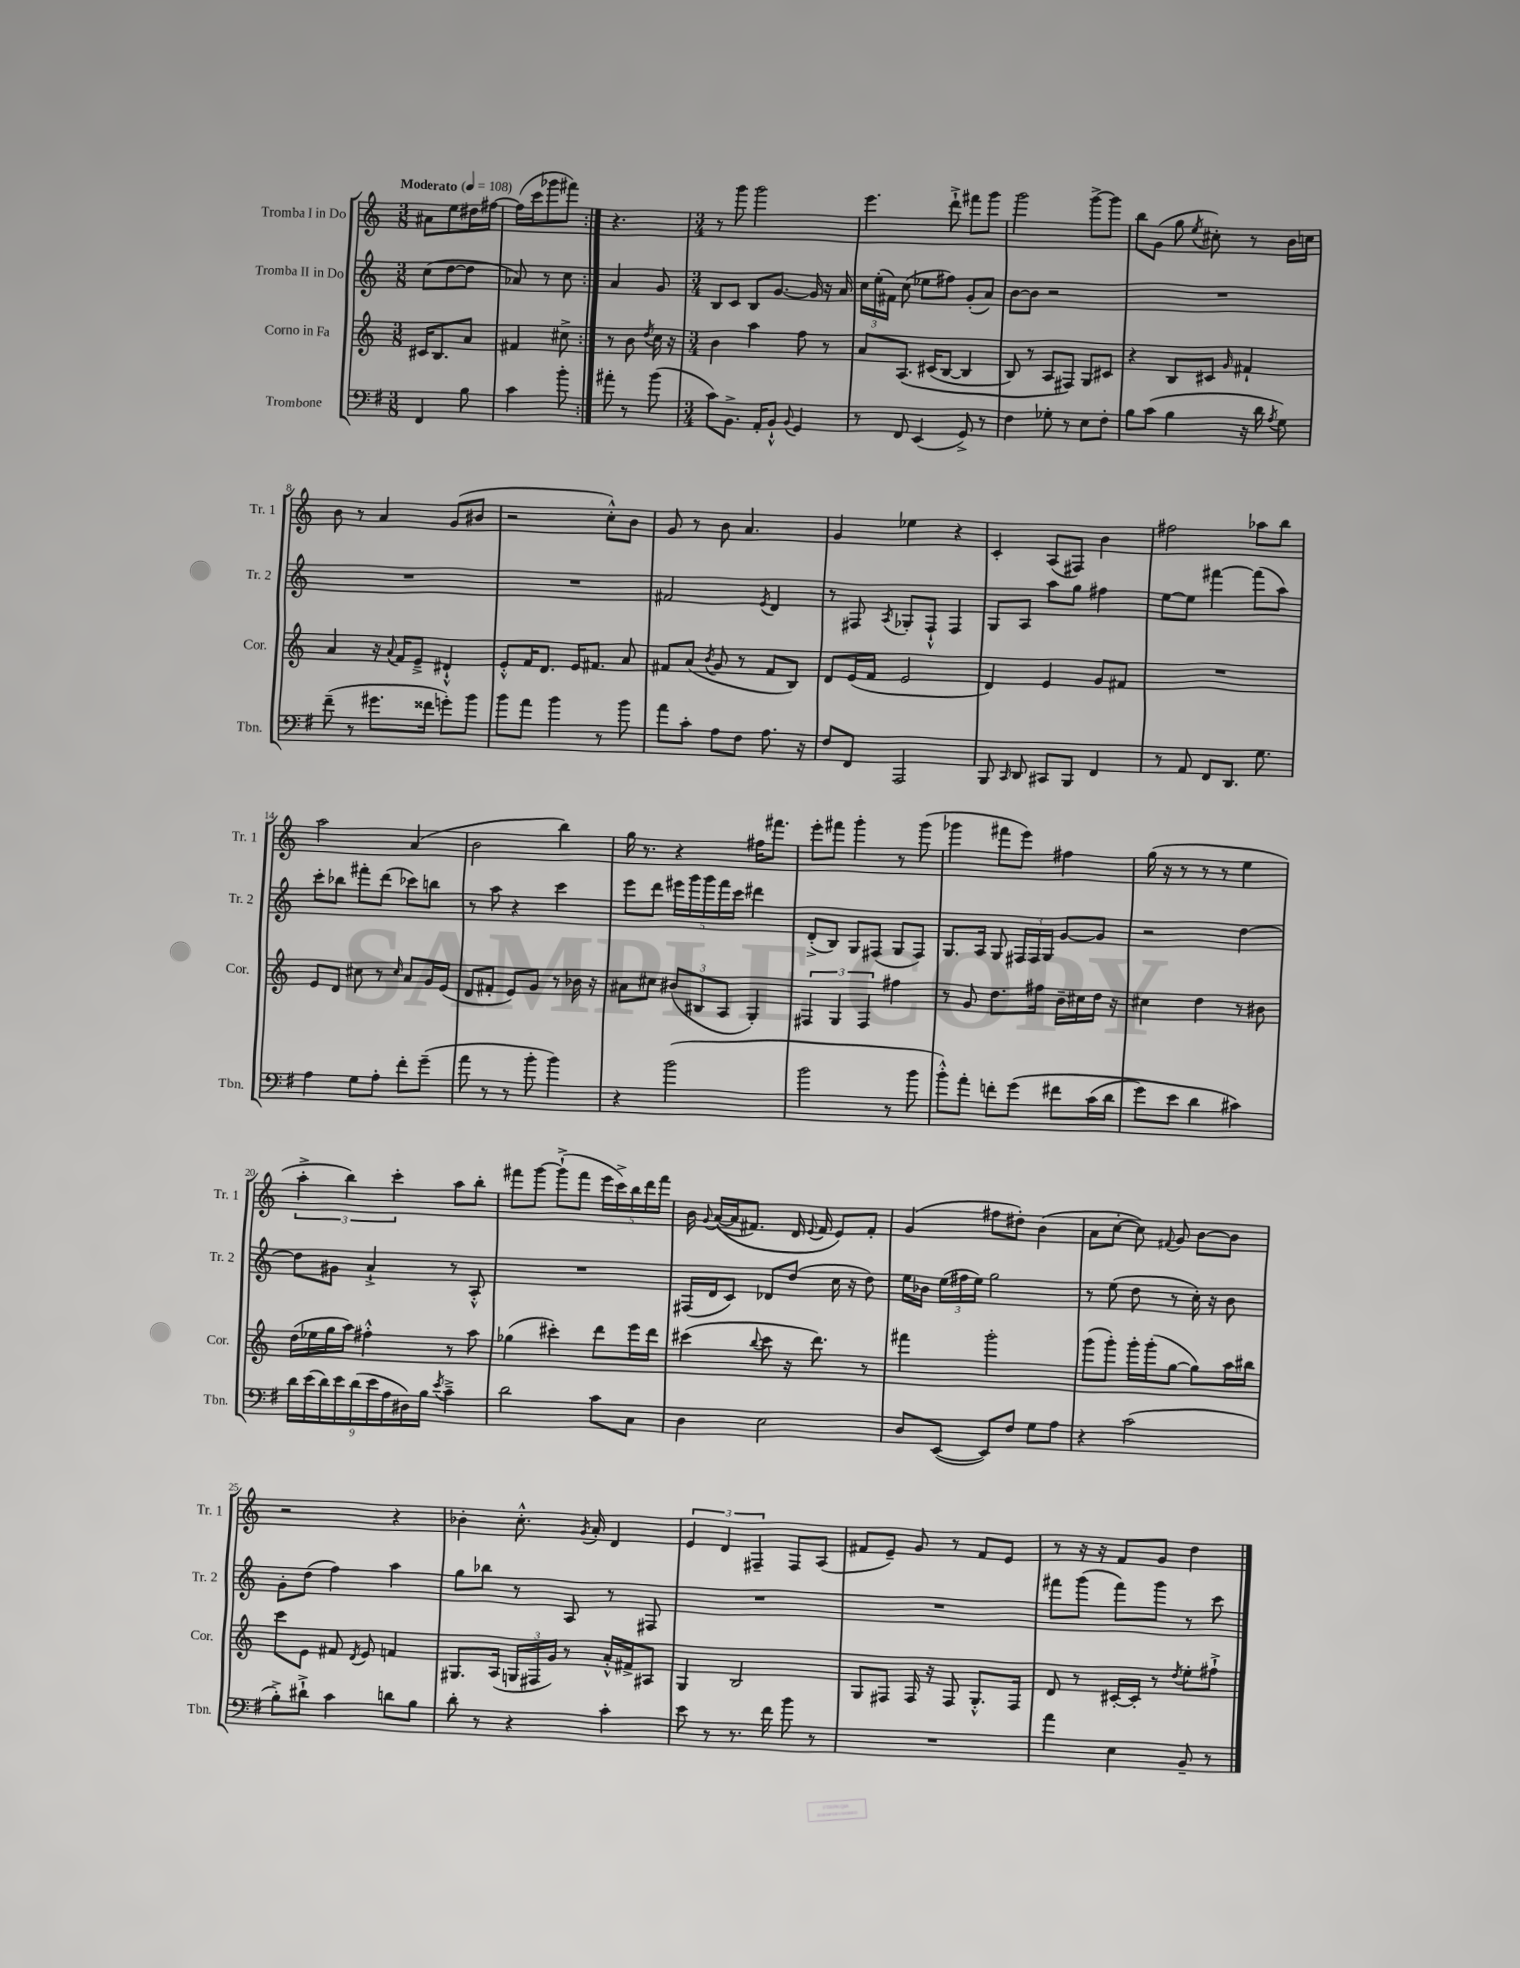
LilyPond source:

<<
\new StaffGroup <<
\new Staff = "s0" \with { instrumentName = "Tromba I in Do" shortInstrumentName = "Tr. 1" } {
    \clef treble \key c \major \numericTimeSignature \time 3/8 \tempo "Moderato" 4 = 108
    \autoBeamOff \repeat volta 2 { ais'8[ e''8 dis''16 fis''16]~ |
    fis''16[( c'''16 ges'''8 fis'''8]) | }
    r4. |
    \numericTimeSignature \time 3/4 r8 g'''8 g'''2 |
    e'''4. d'''8-!-> fis'''8[ g'''8] |
    g'''2 g'''8[~-> g'''8] |
    b''8[ g'8]( g''8 \acciaccatura { e''8 } cis''8-.) r8 b'16[ c''16] |
    b'8 r8 a'4 g'8[( bis'8] |
    r2 c''8[-.-^) b'8] |
    g'8 r8 b'8 a'4. |
    g'4 ees''4 r4 |
    c'4-. a8[( fis8]) b'4 |
    fis''2 aes''8[ b''8] |
    a''2 a'4( |
    b'2 b''4) |
    g''16 r8. r4 fis''16[ fis'''8.] |
    e'''8[-. fis'''8] g'''4-. r8 g'''8( |
    ges'''4 fis'''8[ e'''8]) fis''4 |
    g''16( r16 r8 r8 r8 e''4 |
    \tuplet 3/2 { a''4-.-> b''4) c'''4-. } a''8[ b''8]-. |
    fis'''8[ g'''8]~ g'''8[-!->( fis'''8] \tuplet 5/4 { e'''16[ c'''16->) b''16 d'''16 fis'''16] } |
    b'16 \appoggiatura { g'8 } a'16[~(\( a'16 fis'8.]) d'16 \appoggiatura { e'8 } fis'16 e'8[\) fis'8]-. |
    g'4( fis''8[ dis''8]-.) b'4( |
    a'8[ c''8]~-. c''8) \appoggiatura { fis'8 } g'8 b'8[~ b'8] |
    r2 r4 |
    bes'4-. c''8.-.-^ \acciaccatura { g'8 } a'16-. d'4 |
    \tuplet 3/2 { e'4 d'4 fis4-- } fis8[ a8]( |
    fis'8[ e'8]--) g'8 r8 fis'8[ e'8] |
    r8 r16 r16 f'8[ g'8] d''4 \bar "|." |
}
\new Staff = "s1" \with { instrumentName = "Tromba II in Do" shortInstrumentName = "Tr. 2" } {
    \clef treble \key c \major \numericTimeSignature \time 3/8
    \autoBeamOff \repeat volta 2 { c''8[( d''8~ d''8] |
    aes'8) r8 c''8 | }
    a'4 g'8 |
    \numericTimeSignature \time 3/4 b8[ c'8] b8[ g'8.]~ g'16 r16 a'16 |
    \tuplet 3/2 { c''16[ e''16-.( fis'16]) } c''8( ees''8[ fis''8]) g'8[-.( a'8]) |
    b'8[~ b'8] r2 |
    R2. |
    R2. |
    R2. |
    fis'2 \acciaccatura { e'8 } d'4 |
    r8 fis8 \acciaccatura { a8 } ges8[-. fis8]-!-^ fis4 |
    g8[ a8] a''8[ g''8] fis''4 |
    e''8[~ e''8] fis'''4~ fis'''8[( a''8]) |
    c'''8[-. bes''8] fis'''8[-. d'''8]( ces'''8[) b''8] |
    r8 a''8 r4 c'''4 |
    e'''8[ d'''8] \tuplet 5/4 { eis'''16[ g'''16 g'''16 f'''16 c'''16] } dis'''4 |
    d'8[-.->( b8]) g8[ fis8]( g8[ fis8]) |
    g8.[ a16] g8 \tuplet 3/2 { fis16[ fis16 g16] } g'8[~ g'8] |
    r2 d''4~ |
    d''8[ gis'8] a'4-!-> r8 a8-.-^ |
    R2. |
    fis16[( d'16 c'8]) des'8[ d''8]( c''16 r16 d''8) |
    e''16[ bes'16] \tuplet 3/2 { e''16[( fis''16 e''16]) } g''2 |
    r8 e''8( d''8 r8 c''16-.) r16 b'8 |
    g'8[-. d''8]( f''4) a''4 |
    g''8[ bes''8] r8 a8 r8 fis8 |
    R2. |
    R2. |
    fis'''8[ g'''8]( fis'''8[) g'''8] r8 c'''8 \bar "|." |
}
\new Staff = "s2" \with { instrumentName = "Corno in Fa" shortInstrumentName = "Cor." } {
    \clef treble \key c \major \numericTimeSignature \time 3/8
    \autoBeamOff \repeat volta 2 { cis'16[ b8. a'8] |
    fis'4 cis''8-> | }
    r8 b'8 \acciaccatura { d''8 } c''16 r16 |
    \numericTimeSignature \time 3/4 b'4 a''4 f''8 r8 |
    a'8[ a8.]\( cis'16[( b8]~ b4 |
    b8) r8 a8[ fis8]\) g8[ cis'8] |
    r4 b8[ cis'8] \grace { g'16 } fis'4-! |
    a'4 r16 \appoggiatura { a'8 } f'16[ e'8]---> dis'4-!-^ |
    e'8[-.-^ f'16 d'8.] e'16[ fis'8.] a'8 |
    fis'8[ a'8]( \acciaccatura { b'8 } g'8 r8 fis'8[ b8]) |
    d'8[ e'16( f'16] e'2 |
    d'4) e'4 g'8[ fis'8] |
    R2. |
    e'8[ d'8] cis''8 r8 \grace { cis''16 } a'8[ g'16 e'16]( |
    d'8[ fis'8]-. e'8[) g'8] r8 bes'16 r16 |
    ais'8[ cis''8] \tuplet 3/2 { bis'8[( bis8 a8] } g4-.) |
    \tuplet 3/2 { fis4 g4 fis4 } fis''4 |
    r8 g'8 d''8.[ fis''16] b'16[-- cis''16 d''16] r16 |
    cis''4 d''4 r8 bis'8 |
    d''16[( ees''16 g''16 a''16]) fis''4-.-^ r8 a''8 |
    ges''4( cis'''4-.) d'''8[ e'''16 d'''16] |
    cis'''4( \appoggiatura { b''8 } cis'''8 r16 d'''8.) r8 |
    fis'''4 g'''2-. |
    g'''8[( g'''8]-.) g'''16[-. g'''16-.( g''8]~ g''8[) a''16 bis''16] |
    c'''8[ e'8] fis'8 \acciaccatura { d'8 } e'8 f'4 |
    gis8.[ a16]( \tuplet 3/2 { g16[ fis16 g'16]) } r8 a'16[-.-^ fis'16-> ais8] |
    g4 b2 |
    g8[ fis8] fis16 r16 fis8 g8.[-.-^ fis16] |
    d'8 r8 cis'16[~-. cis'16]-. r8 \acciaccatura { d''8 } e''8[-. fis''8]-!-> \bar "|." |
}
\new Staff = "s3" \with { instrumentName = "Trombone" shortInstrumentName = "Tbn." } {
    \clef bass \key g \major \numericTimeSignature \time 3/8
    \autoBeamOff \repeat volta 2 { fis,4 b8 |
    c'4 b'8-. | }
    ais'8-. r8 b'8( |
    \numericTimeSignature \time 3/4 c'8[) b,8.]-> a,16[-. b,8]-!-^ \appoggiatura { b,8 } g,4 |
    r8 fis,8 e,4( g,8->) r8 |
    fis4 ges8-. r8 e8[ fis8]-. |
    b8[ c'8]( b4 r16 d'16 \acciaccatura { a8 } g8) |
    fis'8--( r8 gis'8.[ fisis'16] g'8[-.) b'8] |
    b'8[ a'8] b'4 r8 b'8 |
    a'8[ c'8]-. a8[ fis8] a8. r16 |
    fis8[ fis,8] a,,2 |
    b,,8 \grace { c,16 } d,8 cis,8[ b,,8] fis,4 |
    r8 a,8 fis,8[ d,8.] g8. |
    a4 g8[ a8]-. fis'8[-. g'8]--( |
    a'8 r8 r8 b'8-. b'4) |
    r4 b'2( |
    b'2 r8 b'8 |
    b'8[-.-^) a'8]-. f'8[-. g'8]\( fis'8[ c'16( d'16] |
    g'8[) e'8] d'4 cis'4\) |
    \tuplet 9/8 { d'16[ e'16( d'16) e'16 d'16( e'16 a16 dis16) b16] } \acciaccatura { e'8 } c'4---> |
    d'2 c'8[ c8] |
    d4 e2 |
    d8[ e,8]~( e,8[) fis8] g8[ a8] |
    r4 c'2( |
    b8[-.->) dis'8]-!-> c'4 d'8[ b8] |
    d'8-. r8 r4 c'4-. |
    e'8 r8 r8. fis'16 b'8 r8 |
    R2. |
    a'4 e4 b,8-- r8 \bar "|." |
}
>>
>>
